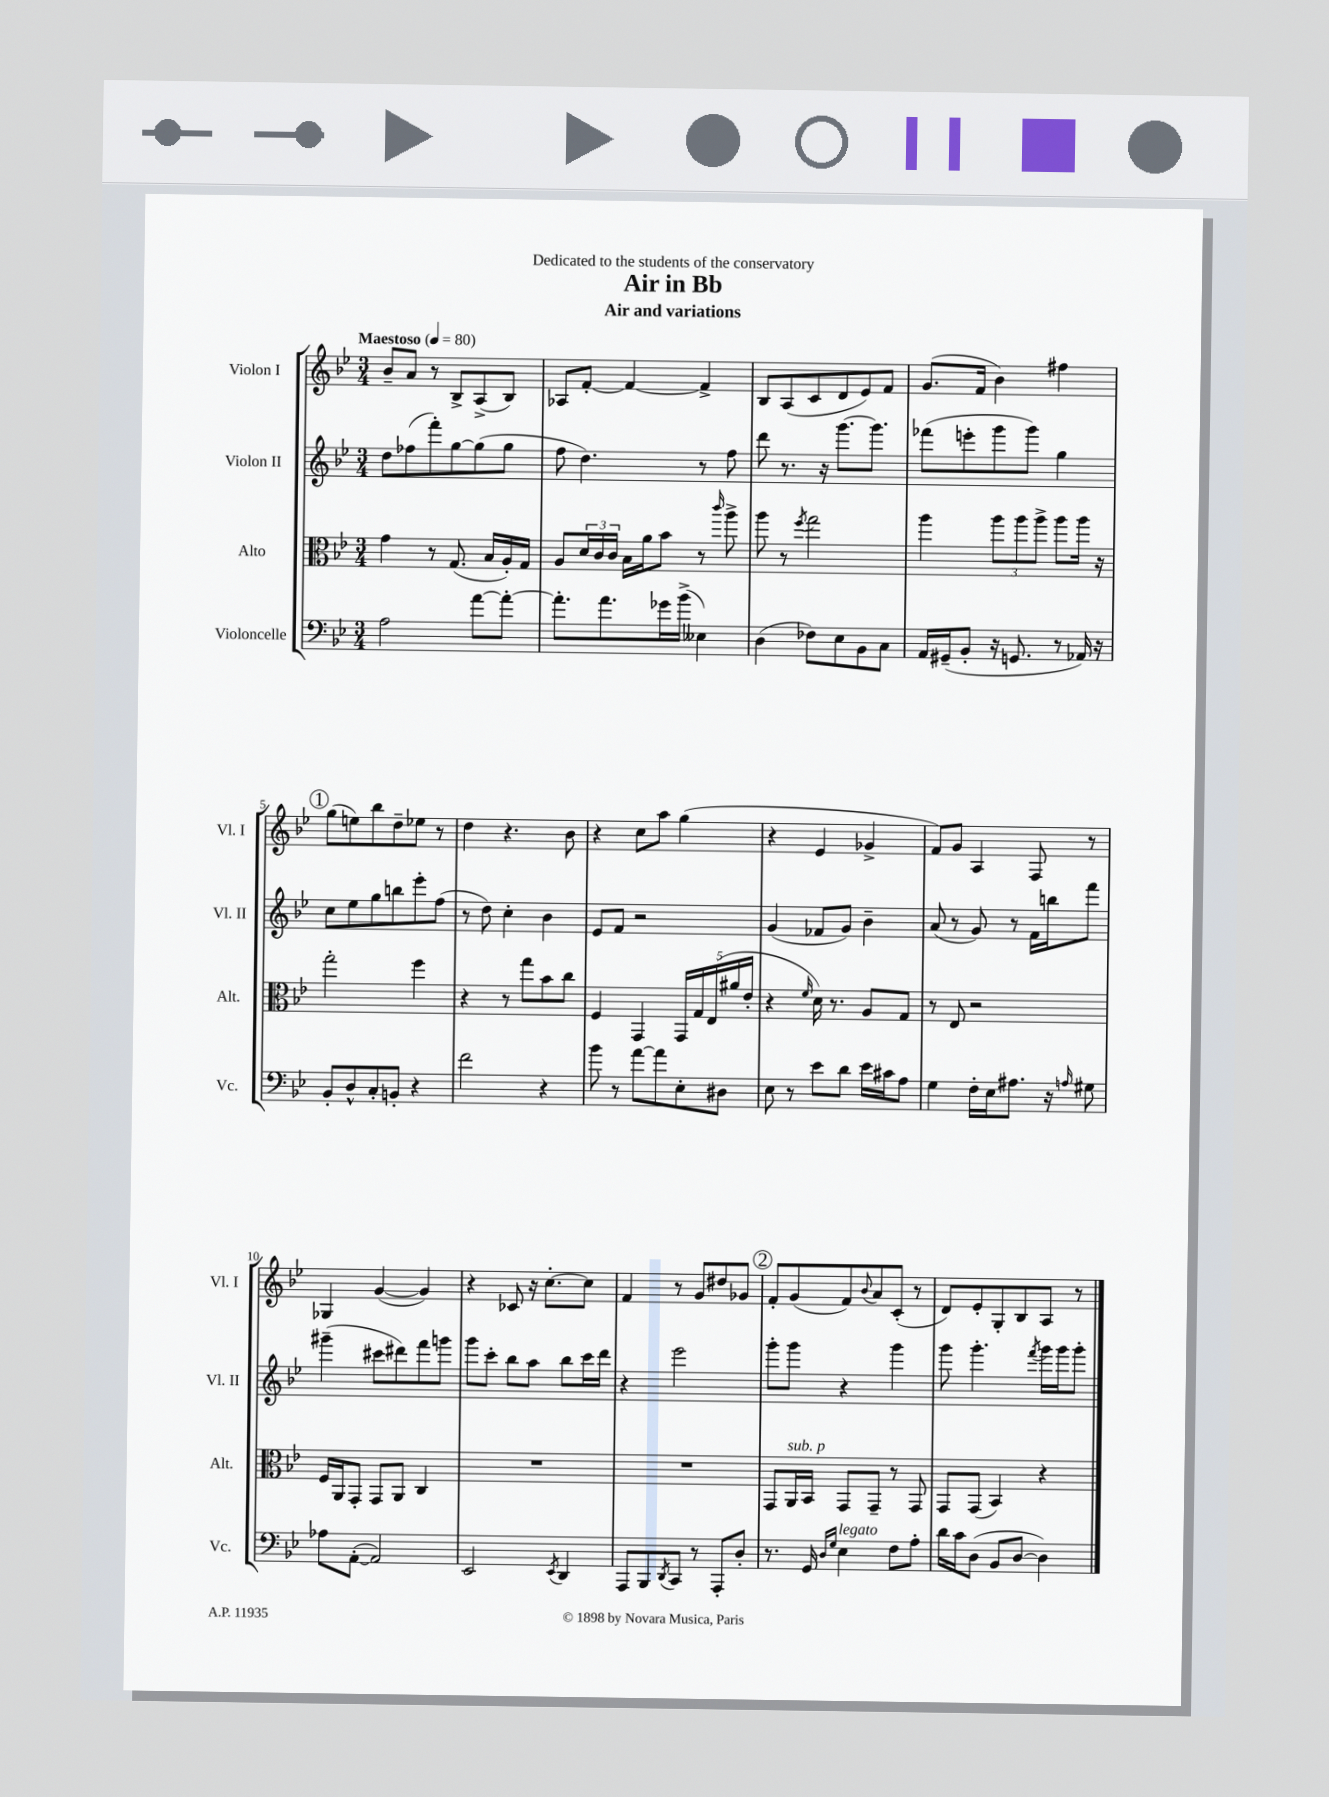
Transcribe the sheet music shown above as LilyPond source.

\header { title = "Air in Bb" subtitle = "Air and variations" dedication = "Dedicated to the students of the conservatory" }
<<
\new StaffGroup <<
\new Staff = "s0" \with { instrumentName = "Violon I" shortInstrumentName = "Vl. I" } {
    \clef treble \key bes \major \numericTimeSignature \time 3/4 \tempo "Maestoso" 4 = 80
    bes'8-- a'8 r8 bes8-> a8->( bes8) |
    aes8 f'8~-. f'4~ f'4-> |
    bes8 a8( c'8 d'8 ees'8) f'8 |
    g'8.( f'16 bes'4) fis''4 |
    \mark \markup { \circle "1" } g''8( e''8) bes''8 d''8-- ees''8 r8 |
    d''4 r4. bes'8 |
    r4 c''8 a''8 g''4( |
    r4 ees'4 ges'4-> |
    f'8) g'8 a4 f8 r8 |
    ges4 g'4~( g'4) |
    r4 ces'8 r16 c''8.~-. c''8 |
    f'4 r8 g'8 dis''8 ges'8 |
    \mark \markup { \circle "2" } f'8-. g'8( f'8) \appoggiatura { bes'8 } a'8 c'8-.( r8 |
    d'8) ees'8-. g8-. bes8 a8 r8 \bar "|." |
}
\new Staff = "s1" \with { instrumentName = "Violon II" shortInstrumentName = "Vl. II" } {
    \clef treble \key bes \major \numericTimeSignature \time 3/4
    d''8 fes''8( f'''8-.) g''8~ g''8( g''8 |
    f''8 d''4.) r8 f''8 |
    d'''8 r8. r16 g'''8.~ g'''8. |
    fes'''8( e'''8-. g'''8 g'''8) g''4 |
    \mark \markup { \circle "1" } c''8 ees''8 g''8 b''8 ees'''8-. f''8( |
    r8 d''8) c''4-. bes'4 |
    ees'8 f'8 r2 |
    g'4( fes'8 g'8) bes'4-- |
    a'8( r8 g'8) r8 f'16 b''16 f'''8 |
    gis'''4--( cis'''8 dis'''8) f'''8 g'''8 |
    g'''8 c'''8-. bes''8 a''8 bes''8 c'''16 d'''16 |
    r4 ees'''2 |
    \mark \markup { \circle "2" } g'''8-. g'''8 r4 g'''4 |
    g'''8 g'''4.-. \acciaccatura { f'''8 } g'''16 g'''16 g'''8-. \bar "|." |
}
\new Staff = "s2" \with { instrumentName = "Alto" shortInstrumentName = "Alt." } {
    \clef alto \key bes \major \numericTimeSignature \time 3/4
    g'4 r8 g8.( bes16 a16-.) g16 |
    a8 \tuplet 3/2 { d'16 c'16 c'16 } bes16 a'16 bes'8 r8 \grace { c'''16 } a''8-> |
    a''8 r8 \acciaccatura { f''8 } g''2 |
    a''4 \tuplet 3/2 { a''8 a''8 a''8-> } a''8 a''16 r16 |
    \mark \markup { \circle "1" } g''2-. f''4 |
    r4 r8 g''8 bes'8 c''8 |
    f4 g,4 \tuplet 5/4 { g,16 g16 ees16( ais'16 ees'16-. } |
    r4 \grace { f'16 } d'16) r8. a8 g8 |
    r8 ees8 r2 |
    f16 a,16 g,8-. g,8 a,8 c4 |
    R2. |
    R2. |
    \mark \markup { \circle "2" } g,8 a,16^\markup { \italic "sub. p" } bes,16 g,8 g,8-- r8 g,8 |
    g,8 g,8( bes,4) r4 \bar "|." |
}
\new Staff = "s3" \with { instrumentName = "Violoncelle" shortInstrumentName = "Vc." } {
    \clef bass \key bes \major \numericTimeSignature \time 3/4
    a2 a'8~ a'8~-. |
    a'8.-. a'8. ges'16 bes'16->( eeses4) |
    d4( fes8) ees8 bes,8 c8 |
    a,16 gis,16--( bes,8-. r16 g,8. r8 aes,16) r16 |
    \mark \markup { \circle "1" } bes,8-. d8-^ c8-. b,8-. r4 |
    f'2 r4 |
    bes'8 r8 a'8~ a'8 ees8-. dis8 |
    ees8 r8 ees'8 d'8 ees'16 cis'16 a8 |
    g4 f16-. ees16 ais8. r16 \grace { a16 } gis8 |
    aes8 a,8~-.( a,2) |
    ees,2 \acciaccatura { ees,8 } d,4 |
    a,,8 bes,,8 \acciaccatura { d,8 } c,8 r8 a,,8-. d8-. |
    \mark \markup { \circle "2" } r8. g,16 \grace { d16 g16 } ees4^\markup { \italic "legato" } f8 a8-. |
    d'16 c'16 d8( bes,8 d8~ d4) \bar "|." |
}
>>
>>
